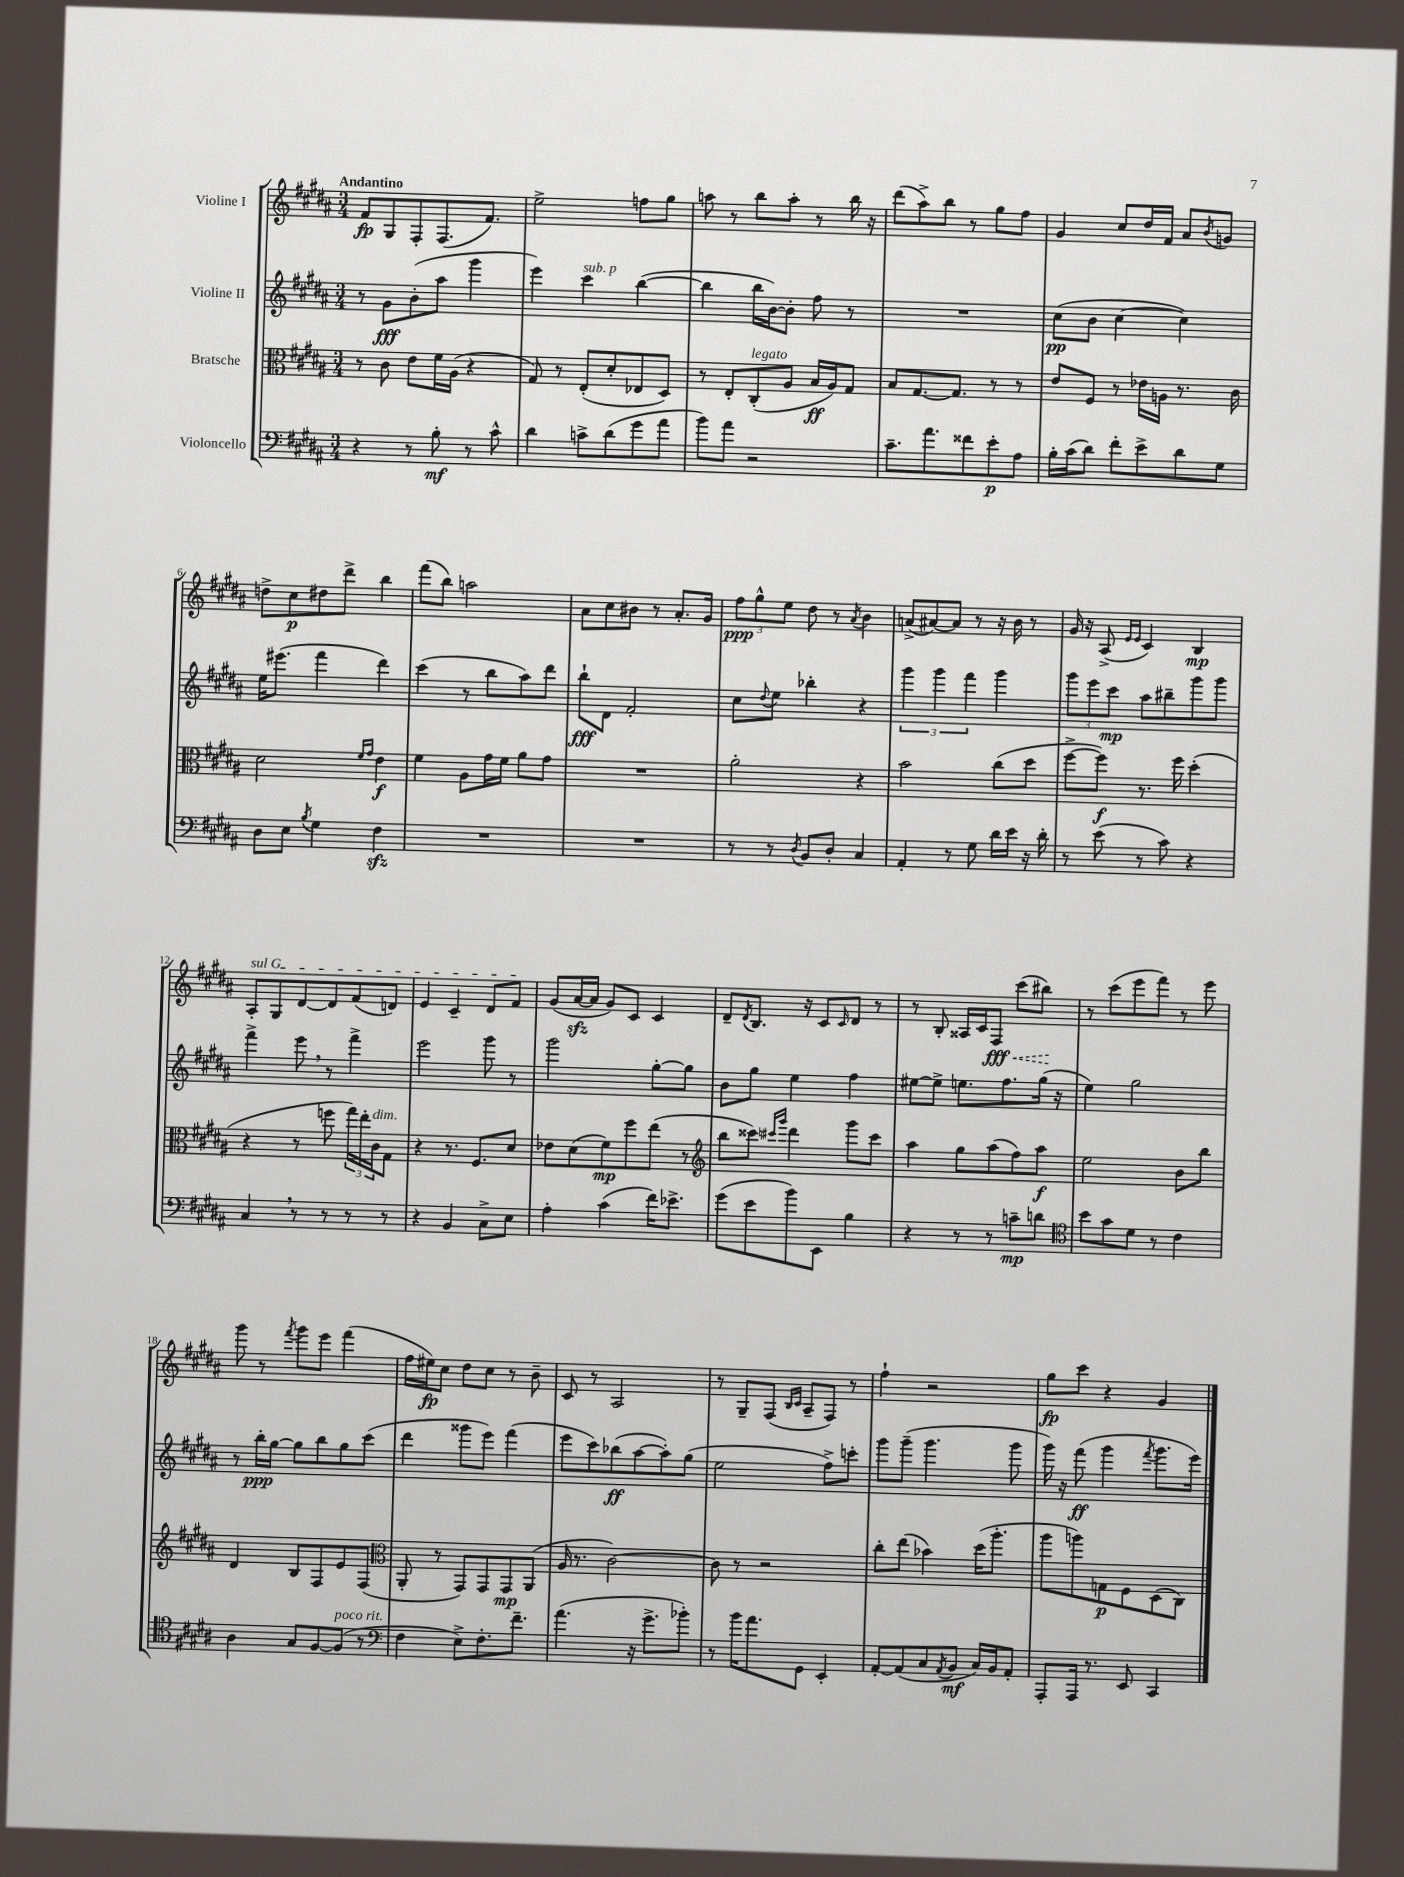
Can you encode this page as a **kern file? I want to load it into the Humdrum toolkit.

**kern	**kern	**kern	**kern
*staff4	*staff3	*staff2	*staff1
*clefF4	*clefC3	*clefG2	*clefG2
*k[f#c#g#d#a#]	*k[f#c#g#d#a#]	*k[f#c#g#d#a#]	*k[f#c#g#d#a#]
*M3/4	*M3/4	*M3/4	*M3/4
4r	8r	8r	8f#
.	8c#	8g#	8G#
8r	8e	(8b'	8F#'
8B'	16f#	8aa#	(8.F#
.	(16A#	.	.
8r	4r	4ggg#	.
.	.	.	8.f#)
8c#^^	.	.	.
=	=	=	=
4d#	8G#)	4eee)	2ee^
.	8r	.	.
8c^	(8E'	4ccc#	.
(8d#	8d#'	.	.
8g#	8E-	([4bb	8ff
8a#	8D#)	.	8gg#
=	=	=	=
8b)	8r	4bb]	8aa
8a#	8E'	.	8r
2r	(8C#'	16bb	8bb
.	.	[16b)	.
.	8A#	8b']	8aa'
.	16B	8ff#	8r
.	16A#)	.	.
.	8G#	8r	16bb
.	.	.	16r
=	=	=	=
8.c#~	8B	2.r	(8ddd#
.	[8.G#	.	8aa#^)
8.a#	.	.	.
.	.	.	8bb
.	8.G#]	.	.
8f##	.	.	8r
8e'	8r	.	8gg#
8A#	8r	.	8ff#
=	=	=	=
16B'	8e	(8cc#	4g#
(16c#	.	.	.
8d#)	8F#	8b	.
8f#'	8r	[4cc#	8cc#
8e^	16e-	.	16dd#
.	16A	.	16f#
8d#	8.r	4cc#])	8a#
.	.	.	8qb
8G#	.	.	8g
.	16c#	.	.
=	=	=	=
8D#	2d#	16ee	8dd^
.	.	(8.eee#	.
8E	.	.	8cc#
8qB	.	.	.
4G#	.	4fff#	8dd#
.	.	.	8ddd#^
.	16qqf#	.	.
.	16qqg#	.	.
4F#	4e	4ddd#)	4bb
=	=	=	=
2.r	4f#	(4ccc#	(8fff#
.	.	.	8bb)
.	8A#	8r	2aa
.	16g#	8bb	.
.	16f#	.	.
.	8a#	8aa#)	.
.	8g#	8ddd#	.
=	=	=	=
2.r	2.r	8bb`	8a#
.	.	8d#	8cc#
.	.	2f#'	8b#
.	.	.	8r
.	.	.	8.a#'
.	.	.	16g#
=	=	=	=
8r	2a#'	8cc#	12ff#
.	.	.	12gg#^^
.	.	8qqdd#	.
8r	.	8ee	.
.	.	.	12ee
8qD#	.	.	.
8BB	.	4bb-'	8dd#
8D#'	.	.	8r
.	.	.	8qa#
4C#	4r	4r	4b
=	=	=	=
4AA#'	2b	6ggg#	(8a^
.	.	.	[8a#)
.	.	6ggg#	.
8r	.	.	8a#]
.	.	6fff#	.
8G#	.	.	8r
16d#	(8cc#	4ggg#	16r
16e	.	.	16b
16r	8dd#	.	8r
16d#'	.	.	.
=	=	=	=
8r	[8ff#^	12ggg#	16g#
.	.	.	16r
.	.	12eee	.
(8e	8ff#])	.	(8A#^
.	.	12ccc#	.
.	.	.	16qqe
.	.	.	16qqe
8r	8.r	8aa#	4c#)
8c#)	.	8bb#~	.
.	16ff#	.	.
4r	(4dd#'	8ggg#	4B
.	.	8ggg#	.
=	=	=	=
4C#	4r	4fff#^	8A#'
.	.	.	8G#
8r	8r	8eee	[8d#
8r	8ff	8r	8d#]
8r	24gg#)	4fff#^	(8f#
.	24ee'	.	.
.	24c#	.	.
8r	8G#	.	8d)
=	=	=	=
4r	4r	2eee	4e
4BB	8.r	.	4c#~
.	8.F#	.	.
8C#^	.	8ggg#	8d#
8E	8d#	8r	8f#
=	=	=	=
4A#'	8e-	2ggg#	(8g#
.	(8d#	.	[16a#
.	.	.	16a#]
(4c#	8f#)	.	8g#)
.	8ff#	.	8c#
16f#)	(8ee	[8gg#'	4c#
8.e-^	.	.	.
.	8r	8gg#]	.
=	=	=	=
*	*clefG2	*	*
(8g#	8bb	8b	8d#~
.	.	.	8qd#
8e	8ccc##)	8gg#	8.B
.	16qqccc#	.	.
.	16qqggg#	.	.
8b)	4ddd#	4ee	.
.	.	.	16r
8EE	.	.	8c#
.	.	.	16qqc#
4B	8ggg#	4ff#	8d#
.	8ccc#	.	8r
=	=	=	=
4r	4aa#	[8ee#	8r
.	.	8ee#^]	8B'
8r	8gg#	8.ee	16A##
.	.	.	16c#
8r	(8aa#	.	8F#
.	.	8.ff#	.
8c~	8ff#)	.	(8ccc#
8d	8aa#	(16gg#	8bb#)
.	.	16r	.
=	=	=	=
*clefC4	*	*	*
8b	2ee	4ee)	8r
8g#	.	.	(8ccc#
8d#	.	2gg#	8eee
8r	.	.	8fff#)
4c#	8b	.	8r
.	8bb	.	8eee
=	=	=	=
4A#	4d#	8r	8ggg#
.	.	16bb'	8r
.	.	[16gg#	.
.	.	.	8qfff#
8G#	8B	8gg#]	8ggg#
[8F#	8F#	8bb	8eee
(8F#]	8e	8gg#	(4fff#
8r	(8F#	(8ccc#	.
=	=	=	=
*clefF4	*clefC3	*	*
4F#	8AA#'	4ddd#	16ff#
.	.	.	16ee#)
.	8r	.	8cc#
8E^)	8GG#)	8ggg##	8dd#
8.F#'	8GG#	8eee)	8cc#
.	8GG#	(4fff#	8r
8.f#~	.	.	.
.	(8AA#	.	8b~
=	=	=	=
(4.a#	16A#	8eee	8c#
.	8.r	.	.
.	.	8ccc#)	8r
.	[2c#)	(8bb-	2A#
16r	.	[8aa#	.
8.g#^	.	.	.
.	.	8aa#'])	.
8b-')	.	(8gg#	.
=	=	=	=
8r	8c#]	2ee	8r
16b	8r	.	8G#~
8.a#	.	.	.
.	2r	.	(8F#
.	.	.	16qqB
.	.	.	16qqc#
8GG#	.	.	8A#~
4EE'	.	8ff#^)	8F#)
.	.	8ccc'	8r
=	=	=	=
[8AA#'	8cc#'	8ggg#	4ff#`
(8AA#]	(8ee	(8ggg#~	.
8C#	4b-)	4.ggg#	2r
8qAA#	.	.	.
8BB	.	.	.
16C#)	(16dd#	.	.
16BB	8.aa#'	.	.
8AA#'	.	8ggg#	.
=	=	=	=
8AAA#'	8aa#	16ggg#)	8gg#
.	.	16r	.
16AAA#	8aa)	(8fff#	8ccc#
8.r	.	.	.
.	8G	4ggg#	4r
8EE	8F#	.	.
.	.	8qfff#	.
4CC#	(8D#	8.ggg#	4g#
.	8C#)	.	.
.	.	16eee)	.
==	==	==	==
*-	*-	*-	*-
